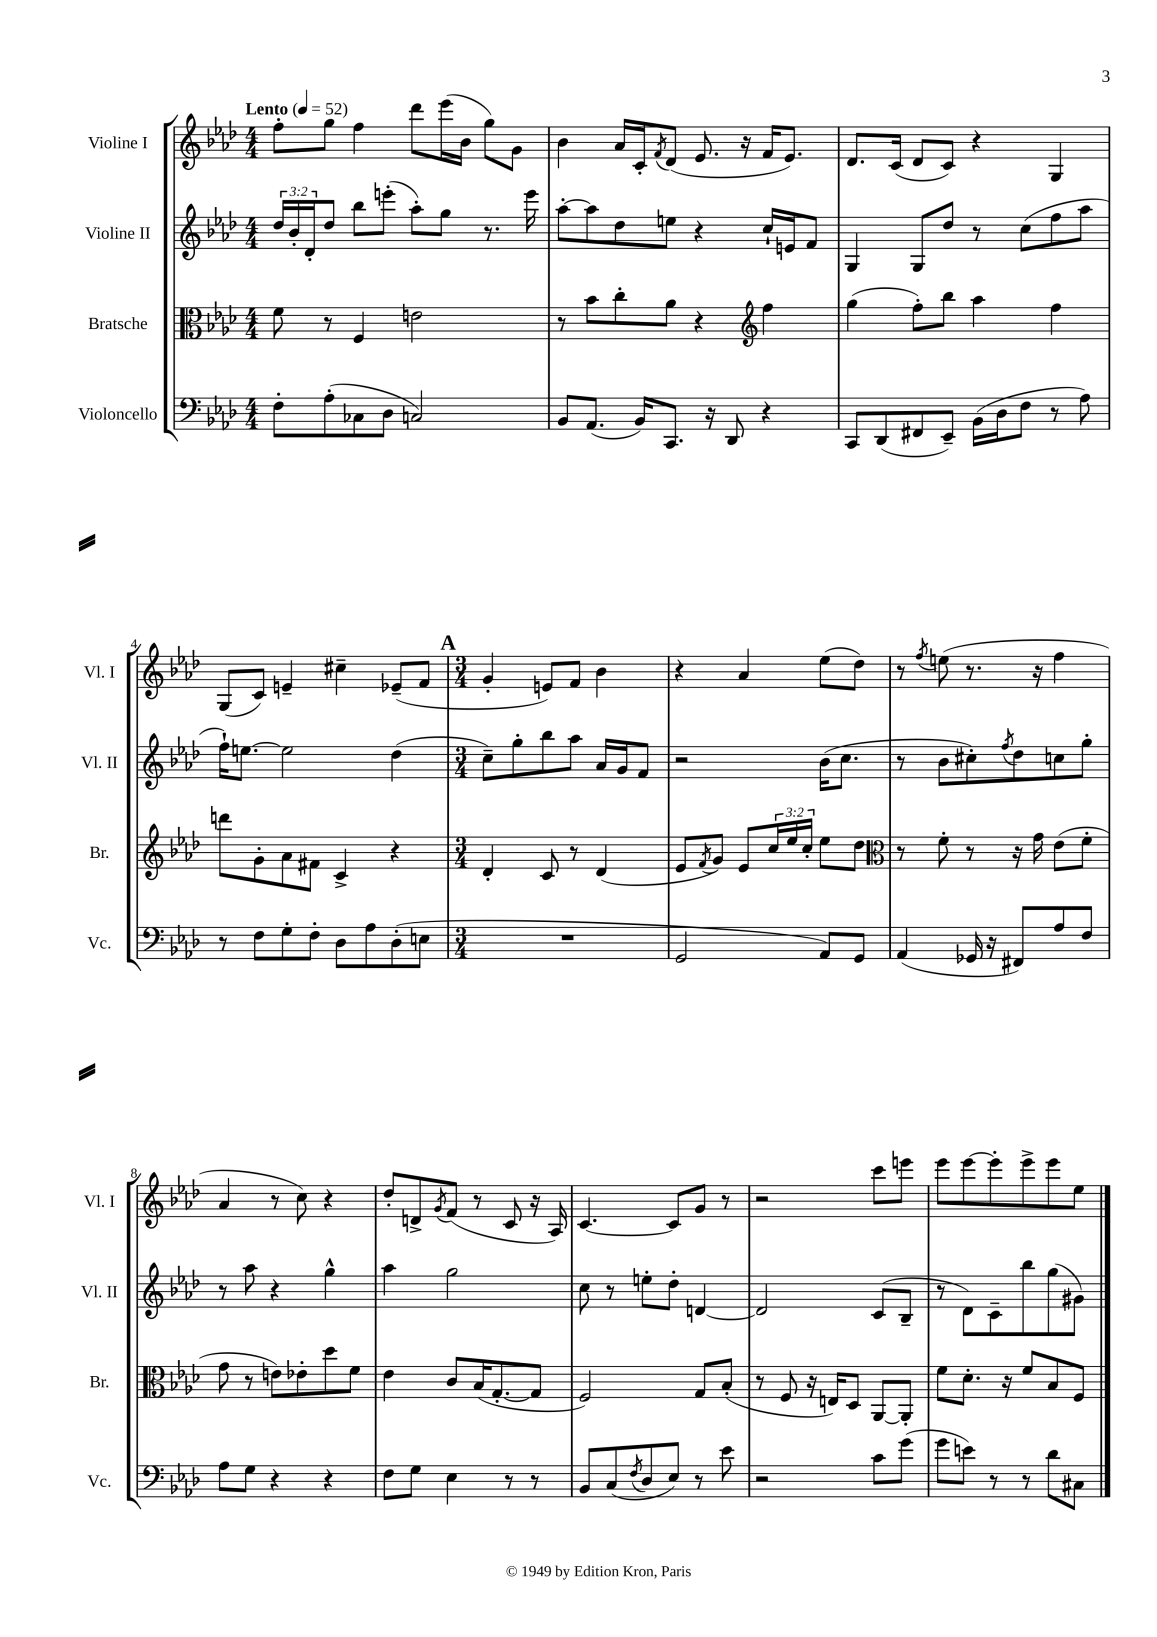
<<
\new StaffGroup <<
\new Staff = "s0" \with { instrumentName = "Violine I" shortInstrumentName = "Vl. I" } {
    \clef treble \key aes \major \numericTimeSignature \time 4/4 \tempo "Lento" 4 = 52
    f''8-. g''8 f''4 des'''8 ees'''16( bes'16 g''8) g'8 |
    bes'4 aes'16 c'16-. \acciaccatura { f'8 } des'8( ees'8. r16 f'16 ees'8.) |
    des'8. c'16( des'8 c'8) r4 g4 |
    g8( c'8) e'4-- cis''4-- ees'8--( f'8 |
    \mark \markup { \bold "A" } \numericTimeSignature \time 3/4 g'4-. e'8) f'8 bes'4 |
    r4 aes'4 ees''8( des''8) |
    r8 \acciaccatura { f''8 } e''8( r8. r16 f''4 |
    aes'4 r8 c''8) r4 |
    des''8-. d'8-> \acciaccatura { g'8 } f'8( r8 c'8 r16 aes16) |
    c'4.~ c'8 g'8 r8 |
    r2 c'''8 e'''8 |
    ees'''8 ees'''8~ ees'''8-. ees'''8-> ees'''8 ees''8 \bar "|." |
}
\new Staff = "s1" \with { instrumentName = "Violine II" shortInstrumentName = "Vl. II" } {
    \clef treble \key aes \major \numericTimeSignature \time 4/4 \override Staff.TupletNumber.text = #tuplet-number::calc-fraction-text
    \tuplet 3/2 { des''16 bes'16-. des'16-. } des''8 bes''8 e'''8-.( aes''8-.) g''8 r8. e'''16 |
    aes''8~-. aes''8 des''8 e''8 r4 c''16-! e'16 f'8 |
    g4 g8 des''8 r8 c''8( f''8 aes''8 |
    f''16-!) e''8.~ e''2 des''4( |
    \mark \markup { \bold "A" } \numericTimeSignature \time 3/4 c''8--) g''8-. bes''8 aes''8 aes'16 g'16 f'8 |
    r2 bes'16( c''8. |
    r8 bes'8 cis''8-.) \acciaccatura { f''8 } des''8 c''8 g''8-. |
    r8 aes''8 r4 g''4-^ |
    aes''4 g''2 |
    c''8 r8 e''8-. des''8-. d'4~ |
    d'2 c'8( bes8-- |
    r8 des'8) c'8-- bes''8 g''8( gis'8) \bar "|." |
}
\new Staff = "s2" \with { instrumentName = "Bratsche" shortInstrumentName = "Br." } {
    \clef alto \key aes \major \numericTimeSignature \time 4/4 \override Staff.TupletNumber.text = #tuplet-number::calc-fraction-text
    f'8 r8 f4 e'2 |
    r8 bes'8 c''8-. aes'8 r4 \clef treble f''4 |
    g''4( f''8-.) bes''8 aes''4 f''4 |
    d'''8 g'8-. aes'8 fis'8 c'4-> r4 |
    \mark \markup { \bold "A" } \numericTimeSignature \time 3/4 des'4-. c'8 r8 des'4( |
    ees'8 \acciaccatura { f'8 } g'8) ees'8 \tuplet 3/2 { c''16 ees''16 c''16-. } ees''8 des''8 |
    \clef alto r8 f'8-. r8 r16 g'16 ees'8( f'8-. |
    g'8 r8 e'8) ees'8-. des''8 f'8 |
    ees'4 c'8 bes16( g8.~-. g8 |
    f2) g8 bes8-.( |
    r8 f8 r16 e16) des8 aes,8~ aes,8-. |
    f'8 des'8.-. r16 f'8 bes8 f8 \bar "|." |
}
\new Staff = "s3" \with { instrumentName = "Violoncello" shortInstrumentName = "Vc." } {
    \clef bass \key aes \major \numericTimeSignature \time 4/4
    f8-. aes8-.( ces8 des8 c2) |
    bes,8 aes,8.( bes,16) c,8. r16 des,8 r4 |
    c,8 des,8( fis,8 ees,8--) bes,16( des16 f8 r8 aes8) |
    r8 f8 g8-. f8-. des8 aes8 des8-.( e8 |
    \mark \markup { \bold "A" } \numericTimeSignature \time 3/4 R2. |
    g,2 aes,8) g,8 |
    aes,4( ges,16 r16 fis,8) aes8 f8 |
    aes8 g8 r4 r4 |
    f8 g8 ees4 r8 r8 |
    bes,8 c8( \acciaccatura { f8 } des8 ees8) r8 ees'8 |
    r2 c'8 g'8( |
    g'8 e'8) r8 r8 des'8 cis8 \bar "|." |
}
>>
>>
